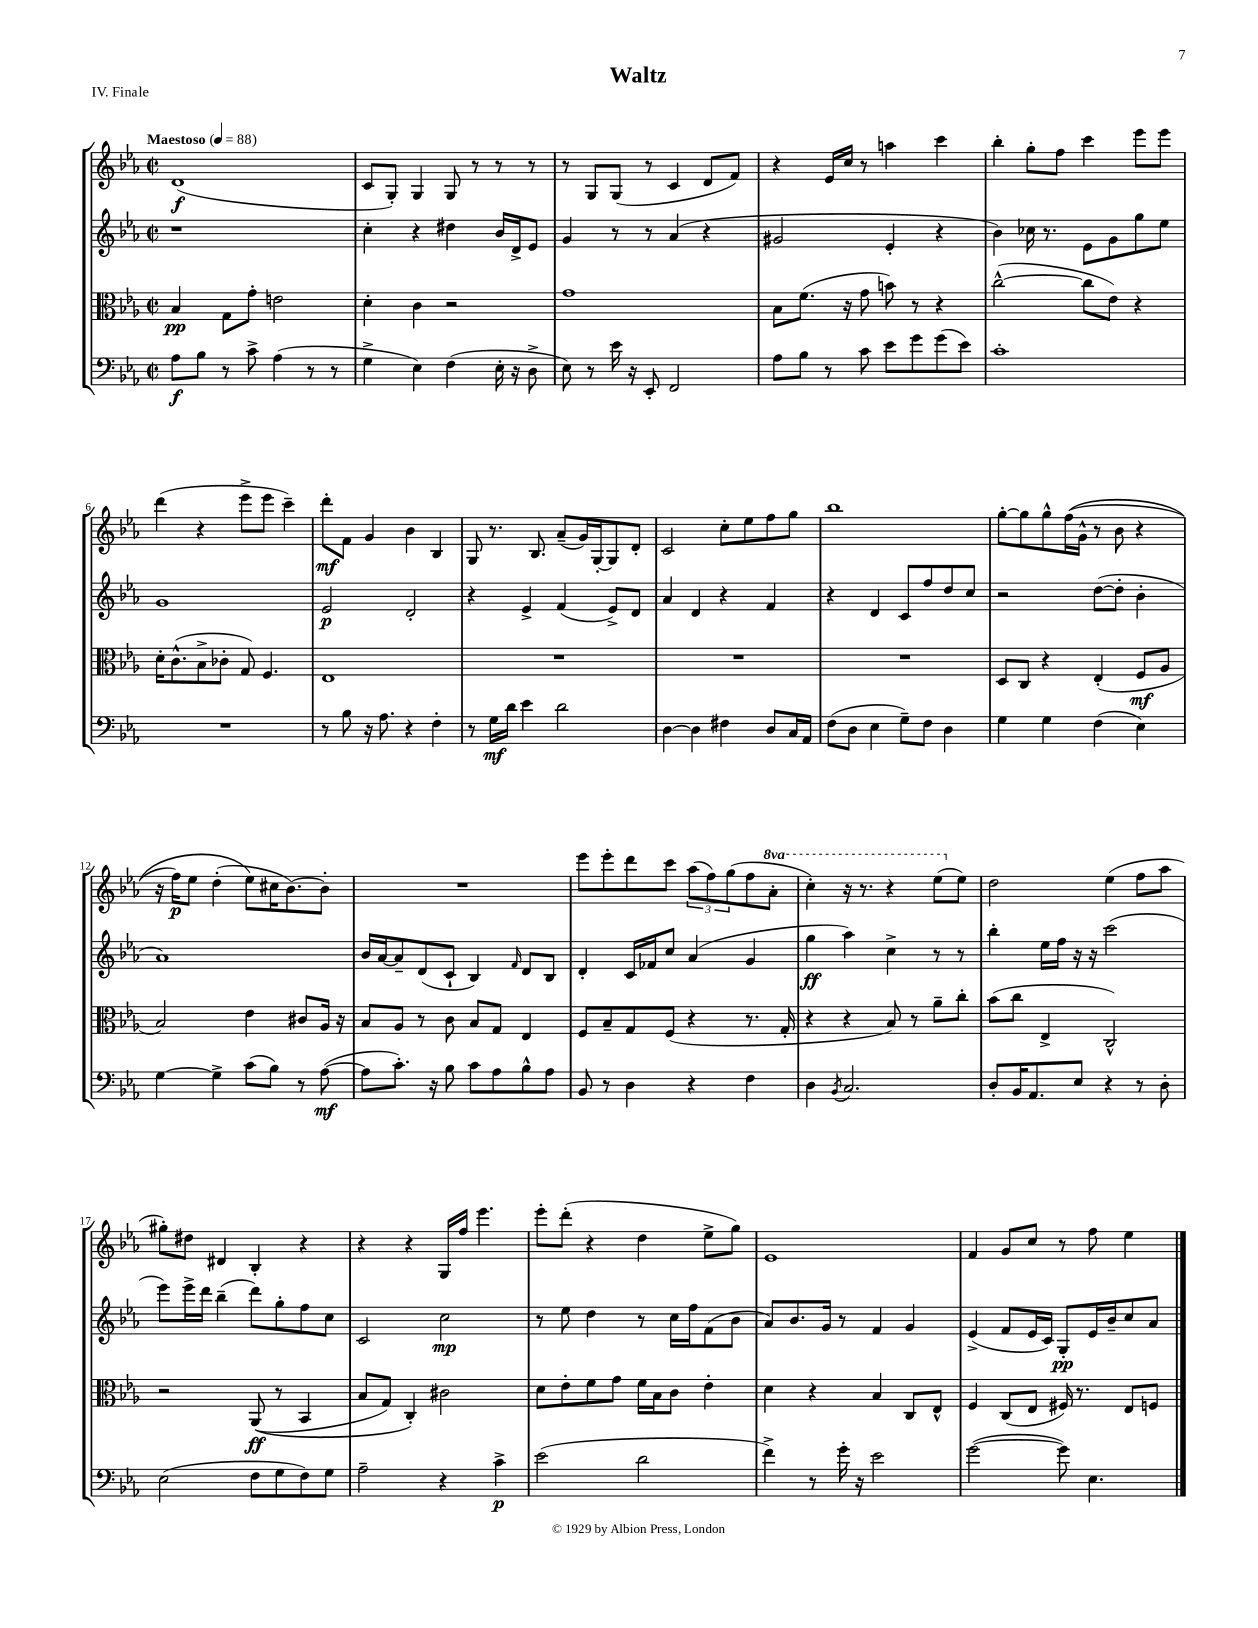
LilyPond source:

\header { title = "Waltz" piece = "IV. Finale" }
<<
\new StaffGroup <<
\new Staff = "s0" {
    \clef treble \key ees \major \defaultTimeSignature \time 2/2 \set Staff.ottavationMarkups = #ottavation-simple-ordinals \tempo "Maestoso" 4 = 88
    d'1\f( |
    c'8 g8-.) g4 g8 r8 r8 r8 |
    r8 g8 g8( r8 c'4 d'8 f'8) |
    r4 ees'16 c''16 r8 a''4 c'''4 |
    bes''4-. g''8-. f''8 c'''4 ees'''8 ees'''8 |
    d'''4( r4 ees'''8-> ees'''8 c'''4--) |
    d'''8-.\mf f'8 g'4 bes'4 bes4 |
    g8 r8. bes8. aes'8--( g'16) g16~-. g8 d'8-. |
    c'2 c''8-. ees''8 f''8 g''8 |
    bes''1 |
    g''8~-. g''8 g''8-^ f''16(\( g'16-^ r8 bes'8 r4 |
    r16 f''16\p) ees''8 d''4-.( ees''8\) cis''16 bes'8.~) bes'8-. |
    R1 |
    ees'''8 ees'''8-. d'''8 c'''8 \tuplet 3/2 { aes''8( f''8) g''8( } f''8 \ottava #1 aes''8-. |
    c'''4-.) r16 r8. r4 ees'''8( \ottava #0 ees''8) |
    d''2 ees''4( f''8 aes''8 |
    gis''8-.) dis''8 dis'4 bes4-. r4 |
    r4 r4 g16 f''16 ees'''4. |
    ees'''8-. d'''8-.( r4 d''4 ees''8-> g''8) |
    ees'1 |
    f'4 g'8 c''8 r8 f''8 ees''4 \bar "|." |
}
\new Staff = "s1" {
    \clef treble \key ees \major \defaultTimeSignature \time 2/2
    r1 |
    c''4-. r4 dis''4 bes'16 d'16-> ees'8 |
    g'4 r8 r8 aes'4( r4 |
    gis'2 ees'4-. r4 |
    bes'4) ces''16 r8. ees'8 g'8 g''8 ees''8 |
    g'1 |
    ees'2\p d'2-. |
    r4 ees'4-> f'4( ees'8->) d'8 |
    aes'4 d'4 r4 f'4 |
    r4 d'4 c'8 f''8 d''8 c''8 |
    r2 d''8~( d''8-. bes'4-. |
    aes'1) |
    bes'16 aes'16~ aes'8-- d'8( c'8-! bes4) \grace { f'16 } d'8 bes8 |
    d'4-. c'16 fes'16 c''8 aes'4( g'4 |
    g''4\ff aes''4) c''4-> r8 r8 |
    bes''4-. ees''16 f''16 r16 r16 c'''2( |
    ees'''8) ees'''16-> d'''16 bes''4--( d'''8) g''8-. f''8 c''8 |
    c'2 c''2\mp |
    r8 ees''8 d''4 r8 c''16 f''16 f'8( bes'8 |
    aes'8) bes'8. g'16 r8 f'4 g'4 |
    ees'4->( f'8 ees'16 c'16) g8-.\pp ees'16 bes'16-- c''8 aes'8 \bar "|." |
}
\new Staff = "s2" {
    \clef alto \key ees \major \defaultTimeSignature \time 2/2
    bes4\pp g8 g'8-. e'2 |
    d'4-. c'4 r2 |
    g'1 |
    bes8 f'8.( r16 g'8 b'8) r8 r4 |
    c''2~-^( c''8 ees'8) r4 |
    d'16-. c'8.-^( bes8-> ces'8-. g8) f4. |
    ees1 |
    R1 |
    R1 |
    R1 |
    d8 c8 r4 ees4-.( f8\mf aes8 |
    bes2) ees'4 cis'8 aes16 r16 |
    bes8 aes8 r8 c'8 bes8 g8 ees4 |
    f8 bes8-- g8 f8( r4 r8. g16-. |
    r4 r4 bes8) r8 aes'8-- c''8-. |
    bes'8( c''8 ees4-> c2-^) |
    r2 aes,8\ff(\( r8 bes,4 |
    bes8 g8) c4-.\) cis'2 |
    d'8 ees'8-. f'8 g'8 f'16 bes16 c'8 ees'4-. |
    d'4 r4 bes4 c8 ees8-^ |
    f4 c8( ees8 fis16) r8. ees8 f8 \bar "|." |
}
\new Staff = "s3" {
    \clef bass \key ees \major \defaultTimeSignature \time 2/2
    aes8\f bes8 r8 c'8-> aes4( r8 r8 |
    g4-> ees4) f4( ees16-. r16 d8-> |
    ees8) r8 ees'16 r16 ees,8-. f,2 |
    aes8 bes8 r8 c'8 ees'8 g'8 g'8( ees'8) |
    c'1-. |
    R1 |
    r8 bes8 r16 aes8. r4 f4-. |
    r8 g16\mf d'16 ees'4 d'2 |
    d4~ d4 fis4 d8 c16 aes,16 |
    f8( d8 ees4 g8--) f8 d4 |
    g4 g4 f4( ees4) |
    g4~ g4-> c'8( bes8) r8 aes8~\mf( |
    aes8 c'8.-.) r16 bes8 c'8 aes8 bes8-^ aes8 |
    bes,8 r8 d4 r4 f4 |
    d4 \acciaccatura { bes,8 } c2. |
    d8-. bes,16 aes,8. ees8 r4 r8 d8-. |
    ees2( f8 g8 f8) g8 |
    aes2-- r4 c'4->\p |
    ees'2( d'2 |
    f'4->) r8 g'16-. r16 ees'2 |
    g'2~( g'8) ees4. \bar "|." |
}
>>
>>
